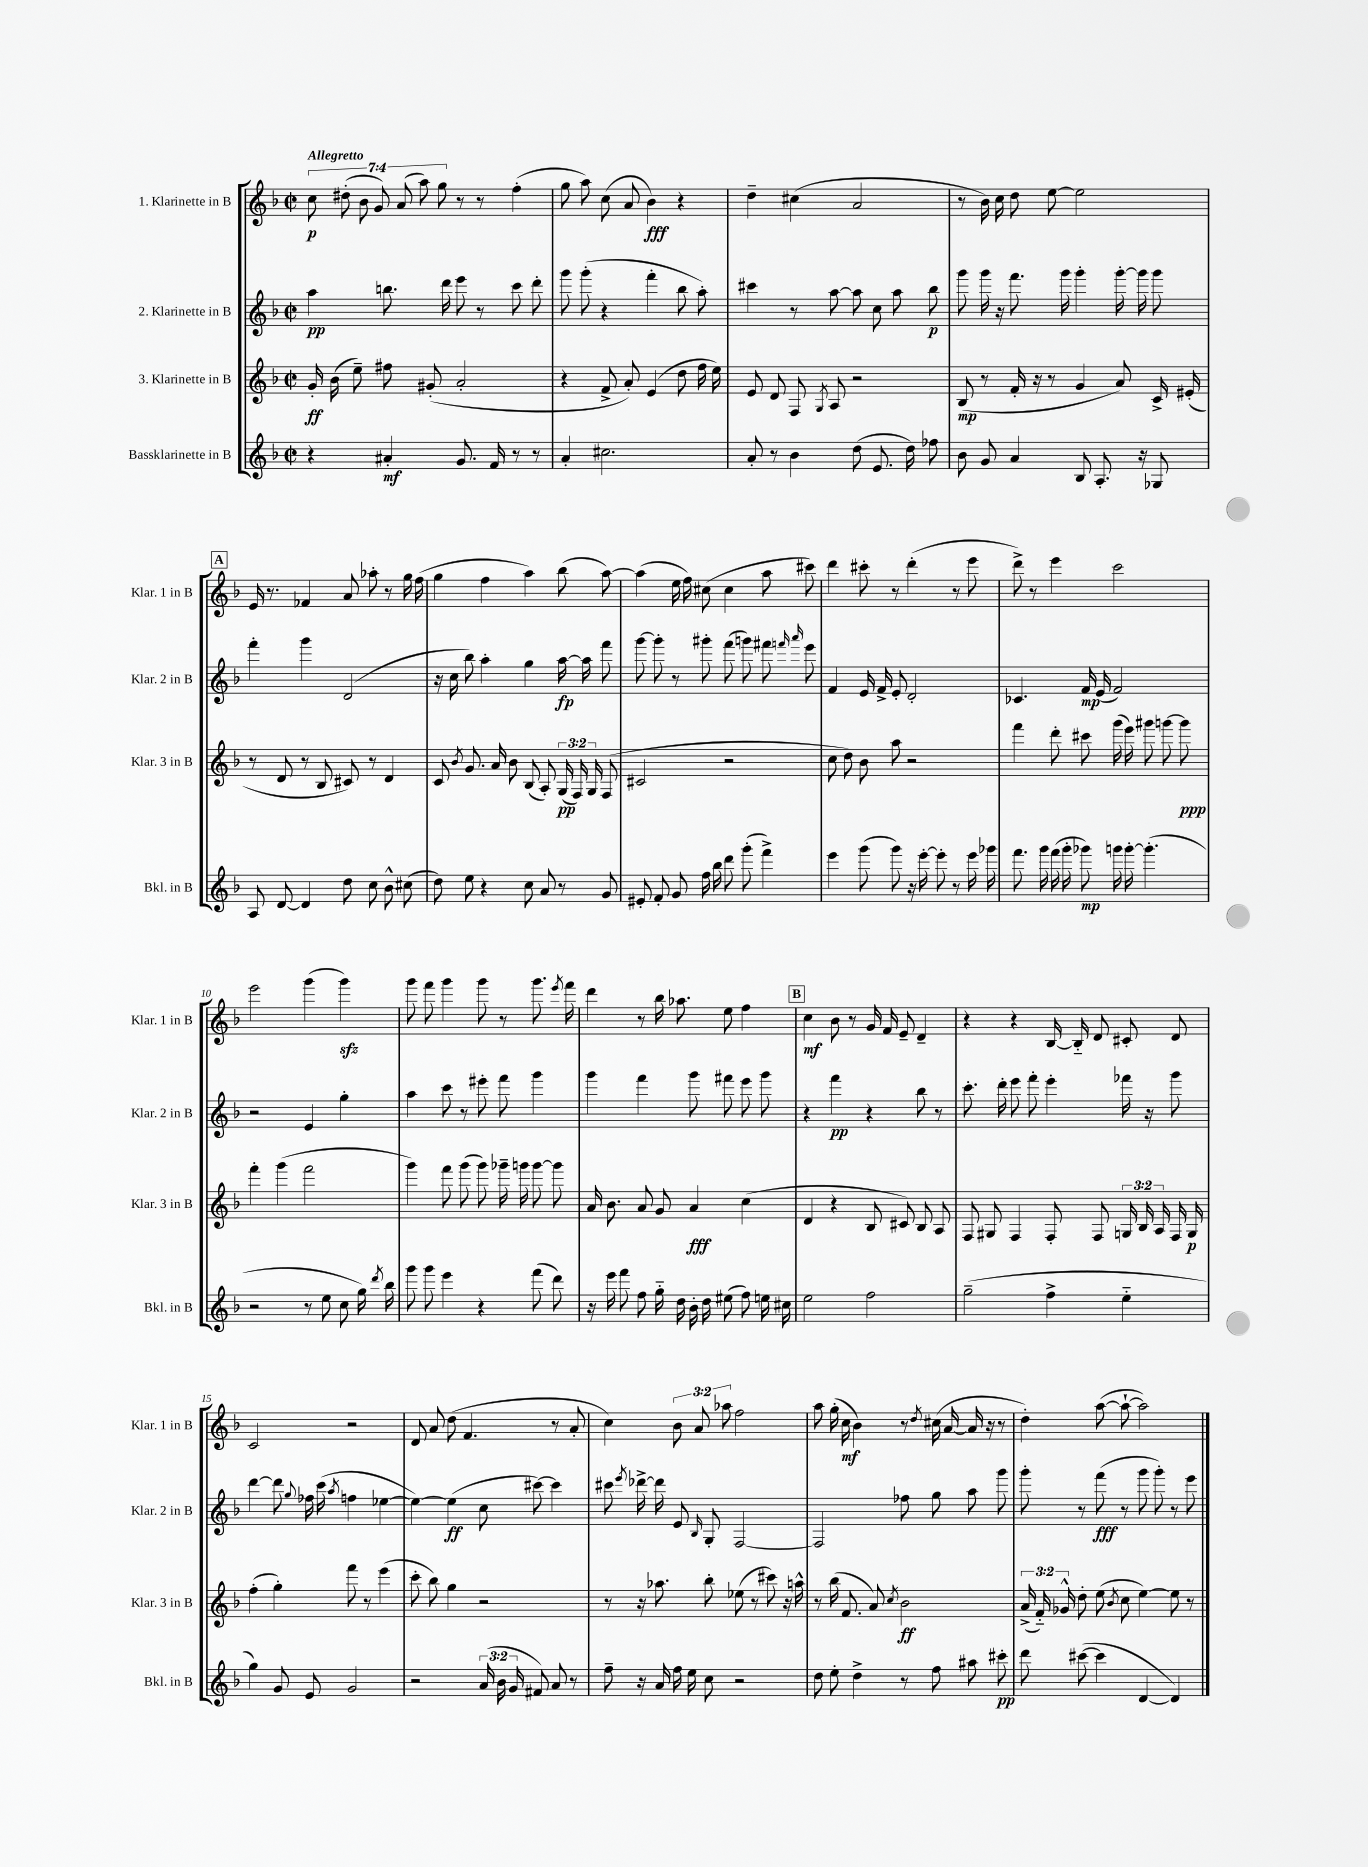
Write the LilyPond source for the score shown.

<<
\new StaffGroup <<
\new Staff = "s0" \with { instrumentName = "1. Klarinette in B" shortInstrumentName = "Klar. 1 in B" } {
    \clef treble \key f \major \defaultTimeSignature \time 2/2 \override Staff.TupletNumber.text = #tuplet-number::calc-fraction-text \tempo "Allegretto"
    \autoBeamOff \tuplet 7/4 { c''8\p dis''8-.( bes'8 g'8) a'8( a''8) g''8 } r8 r8 f''4-.( |
    g''8 a''8) c''8( a'8 bes'4\fff) r4 |
    d''4-- cis''4( a'2 |
    r8 bes'16) c''16 d''8 e''8~ e''2 |
    \mark \markup { \box "A" } e'16 r8. fes'4 a'8 aes''8-. r8 g''16 f''16( |
    g''4 f''4 a''4) bes''8( a''8~) |
    a''4( e''16 f''16) cis''8( cis''4 a''8 cis'''8) |
    d'''4 cis'''8-. r8 d'''4-.( r8 e'''8 |
    d'''8->) r8 e'''4 c'''2 |
    e'''2 g'''4( g'''4\sfz) |
    g'''8 f'''8 g'''4 g'''8 r8 g'''8. \acciaccatura { e'''8 } f'''16 |
    d'''4 r8 bes''16 aes''8. e''8 f''4 |
    \mark \markup { \box "B" } c''4\mf bes'8 r8 g'16 f'16 e'8-- d'4-- |
    r4 r4 bes16~ bes16-_ d'8 cis'8-. d'8 |
    c'2 r2 |
    d'8 a'8 d''8( f'4. r8 a'8-. |
    c''4) \tuplet 3/2 { bes'8 a'8 aes''8 } f''2 |
    a''8 g''16-.( c''16\mf bes'4) r8 \acciaccatura { d''8 } cis''16( a'16~ a'16 r16 r8 |
    d''4-.) a''8~( a''8~-! a''2) \bar "|." |
}
\new Staff = "s1" \with { instrumentName = "2. Klarinette in B" shortInstrumentName = "Klar. 2 in B" } {
    \clef treble \key f \major \defaultTimeSignature \time 2/2
    \autoBeamOff a''4\pp b''8. d'''16 e'''8 r8 c'''8 d'''8-. |
    g'''8 g'''8-.( r4 f'''4-. bes''8 a''8-.) |
    cis'''4 r8 a''8~ a''8 c''8 a''8 bes''8\p |
    g'''8 g'''16 r16 f'''8. g'''16 g'''4-. g'''16~-. g'''16 g'''8 |
    \mark \markup { \box "A" } f'''4-. g'''4 d'2( |
    r16 c''16 bes''8) a''4-. g''4 a''16~\fp a''16 f'''8 |
    g'''8~ g'''8-. r8 gis'''8-. f'''8( g'''8) fis'''8 \grace { f'''16 a'''16 } e'''8 |
    f'4 e'16 f'16-> e'8-. d'2-. |
    ces'4. f'16\mp e'16( f'2) |
    r2 e'4 g''4-. |
    a''4 c'''8 r8 eis'''8-. f'''8 g'''4 |
    g'''4 f'''4 g'''8 fis'''8 e'''8 g'''8 |
    \mark \markup { \box "B" } r4 f'''4\pp r4 bes''8 r8 |
    c'''8.-. d'''16-. e'''8 f'''8-. e'''4-. fes'''16 r16 g'''8 |
    d'''4~ d'''8 \appoggiatura { g''8 } fes''16 c'''16( \acciaccatura { a''8 } f''4 ees''4~ |
    ees''4~) ees''4\ff( c''8 cis'''8~) cis'''4 |
    cis'''8 \acciaccatura { e'''8 } des'''16~-> des'''16 e'8 \grace { bes16 } g8-. f2~ |
    f2 fes''8 g''8 a''8 g'''8 |
    g'''8-. r8 f'''8\fff( r8 g'''8 g'''8-.) r8 e'''8 \bar "|." |
}
\new Staff = "s2" \with { instrumentName = "3. Klarinette in B" shortInstrumentName = "Klar. 3 in B" } {
    \clef treble \key f \major \defaultTimeSignature \time 2/2 \override Staff.TupletNumber.text = #tuplet-number::calc-fraction-text
    \autoBeamOff g'16-.\ff bes'16( e''8--) fis''8 gis'8-.( a'2-. |
    r4 f'8-> a'8-.) e'4( d''8 f''16 e''16) |
    e'8 d'8 f8 \acciaccatura { g8 } a8 r2 |
    bes8\mp( r8 f'16-. r16 r8 g'4 a'8) c'16-> eis'16-.( |
    \mark \markup { \box "A" } r8 d'8 r8 bes8 cis'8) r8 d'4 |
    c'8 \acciaccatura { bes'8 } g'8. a'16 bes'8 bes8( a8-.) \tuplet 3/2 { g16\pp( f16) g16 } f8( |
    cis'2 r2 |
    c''8 d''8) bes'8 a''8 r2 |
    f'''4 d'''8-. cis'''8 g'''16( e'''16) gis'''8 g'''8~ g'''8\ppp |
    f'''4-. g'''4( f'''2 |
    g'''4) f'''8 g'''8( g'''8) ges'''16-- g'''16 g'''8~ g'''8 |
    a'16 bes'8. a'8 g'8 a'4\fff c''4( |
    \mark \markup { \box "B" } d'4 r4 bes8 cis'8) bes8 a8 |
    f8 gis8 f4 f8-. f8 \tuplet 3/2 { g16 bes16 a16 } f16 g16\p |
    f''4-.( g''4-.) f'''8 r8 e'''4( |
    c'''8-. bes''8) g''4 r2 |
    r8 r16 aes''8. bes''8-. ees''8( r8 cis'''8) r16 a''16-^ |
    r8 bes''16( f'8. a'8) \acciaccatura { c''8 } bes'2\ff |
    \tuplet 3/2 { a'16->( f'16-_) ges'16-^ } d''8-. e''8( \acciaccatura { bes'8 } c''8 e''4~) e''8 r8 \bar "|." |
}
\new Staff = "s3" \with { instrumentName = "Bassklarinette in B" shortInstrumentName = "Bkl. in B" } {
    \clef treble \key f \major \defaultTimeSignature \time 2/2 \override Staff.TupletNumber.text = #tuplet-number::calc-fraction-text
    \autoBeamOff r4 ais'4-.\mf g'8. f'16 r8 r8 |
    a'4-. cis''2. |
    a'8-. r8 bes'4 d''8( e'8. d''16) fes''8 |
    bes'8 g'8 a'4 bes8 a8.-. r16 ges8 |
    \mark \markup { \box "A" } a8 d'8~ d'4 d''8 c''8 bes'8-^ cis''8( |
    d''8) e''8 r4 c''8 a'8 r8 g'8 |
    eis'8-. f'8-. g'8 f''16 bes''16 d'''8 g'''8-.( f'''4->) |
    e'''4 g'''8( g'''8) r16 e'''16~-. e'''8-. r8 e'''16 ges'''16 |
    f'''8. g'''16 f'''16( g'''16-. ges'''8\mp) g'''16 g'''16~-. g'''4.-.( |
    r2 r8 e''8 c''8 g''16) \acciaccatura { d'''8 } bes''16 |
    g'''8 g'''8 e'''4 r4 f'''8( d'''8) |
    r16 e'''16 f'''8 f''8 g''16-_ d''16 bes'16-. d''16 eis''8( f''8) e''16 cis''16 |
    \mark \markup { \box "B" } e''2 f''2 |
    g''2--( f''4-> e''4-_ |
    g''4) g'8 e'8 g'2 |
    r2 \tuplet 3/2 { a'16( bes'16 g'16 } fis'8) a'8 r8 |
    f''8-- r16 a'16 f''16 e''16 c''8 r2 |
    d''8 e''8-. d''4-> r8 f''8 ais''8 cis'''8-.\pp |
    d'''8 cis'''8~( cis'''4 d'4~ d'4) \bar "|." |
}
>>
>>
